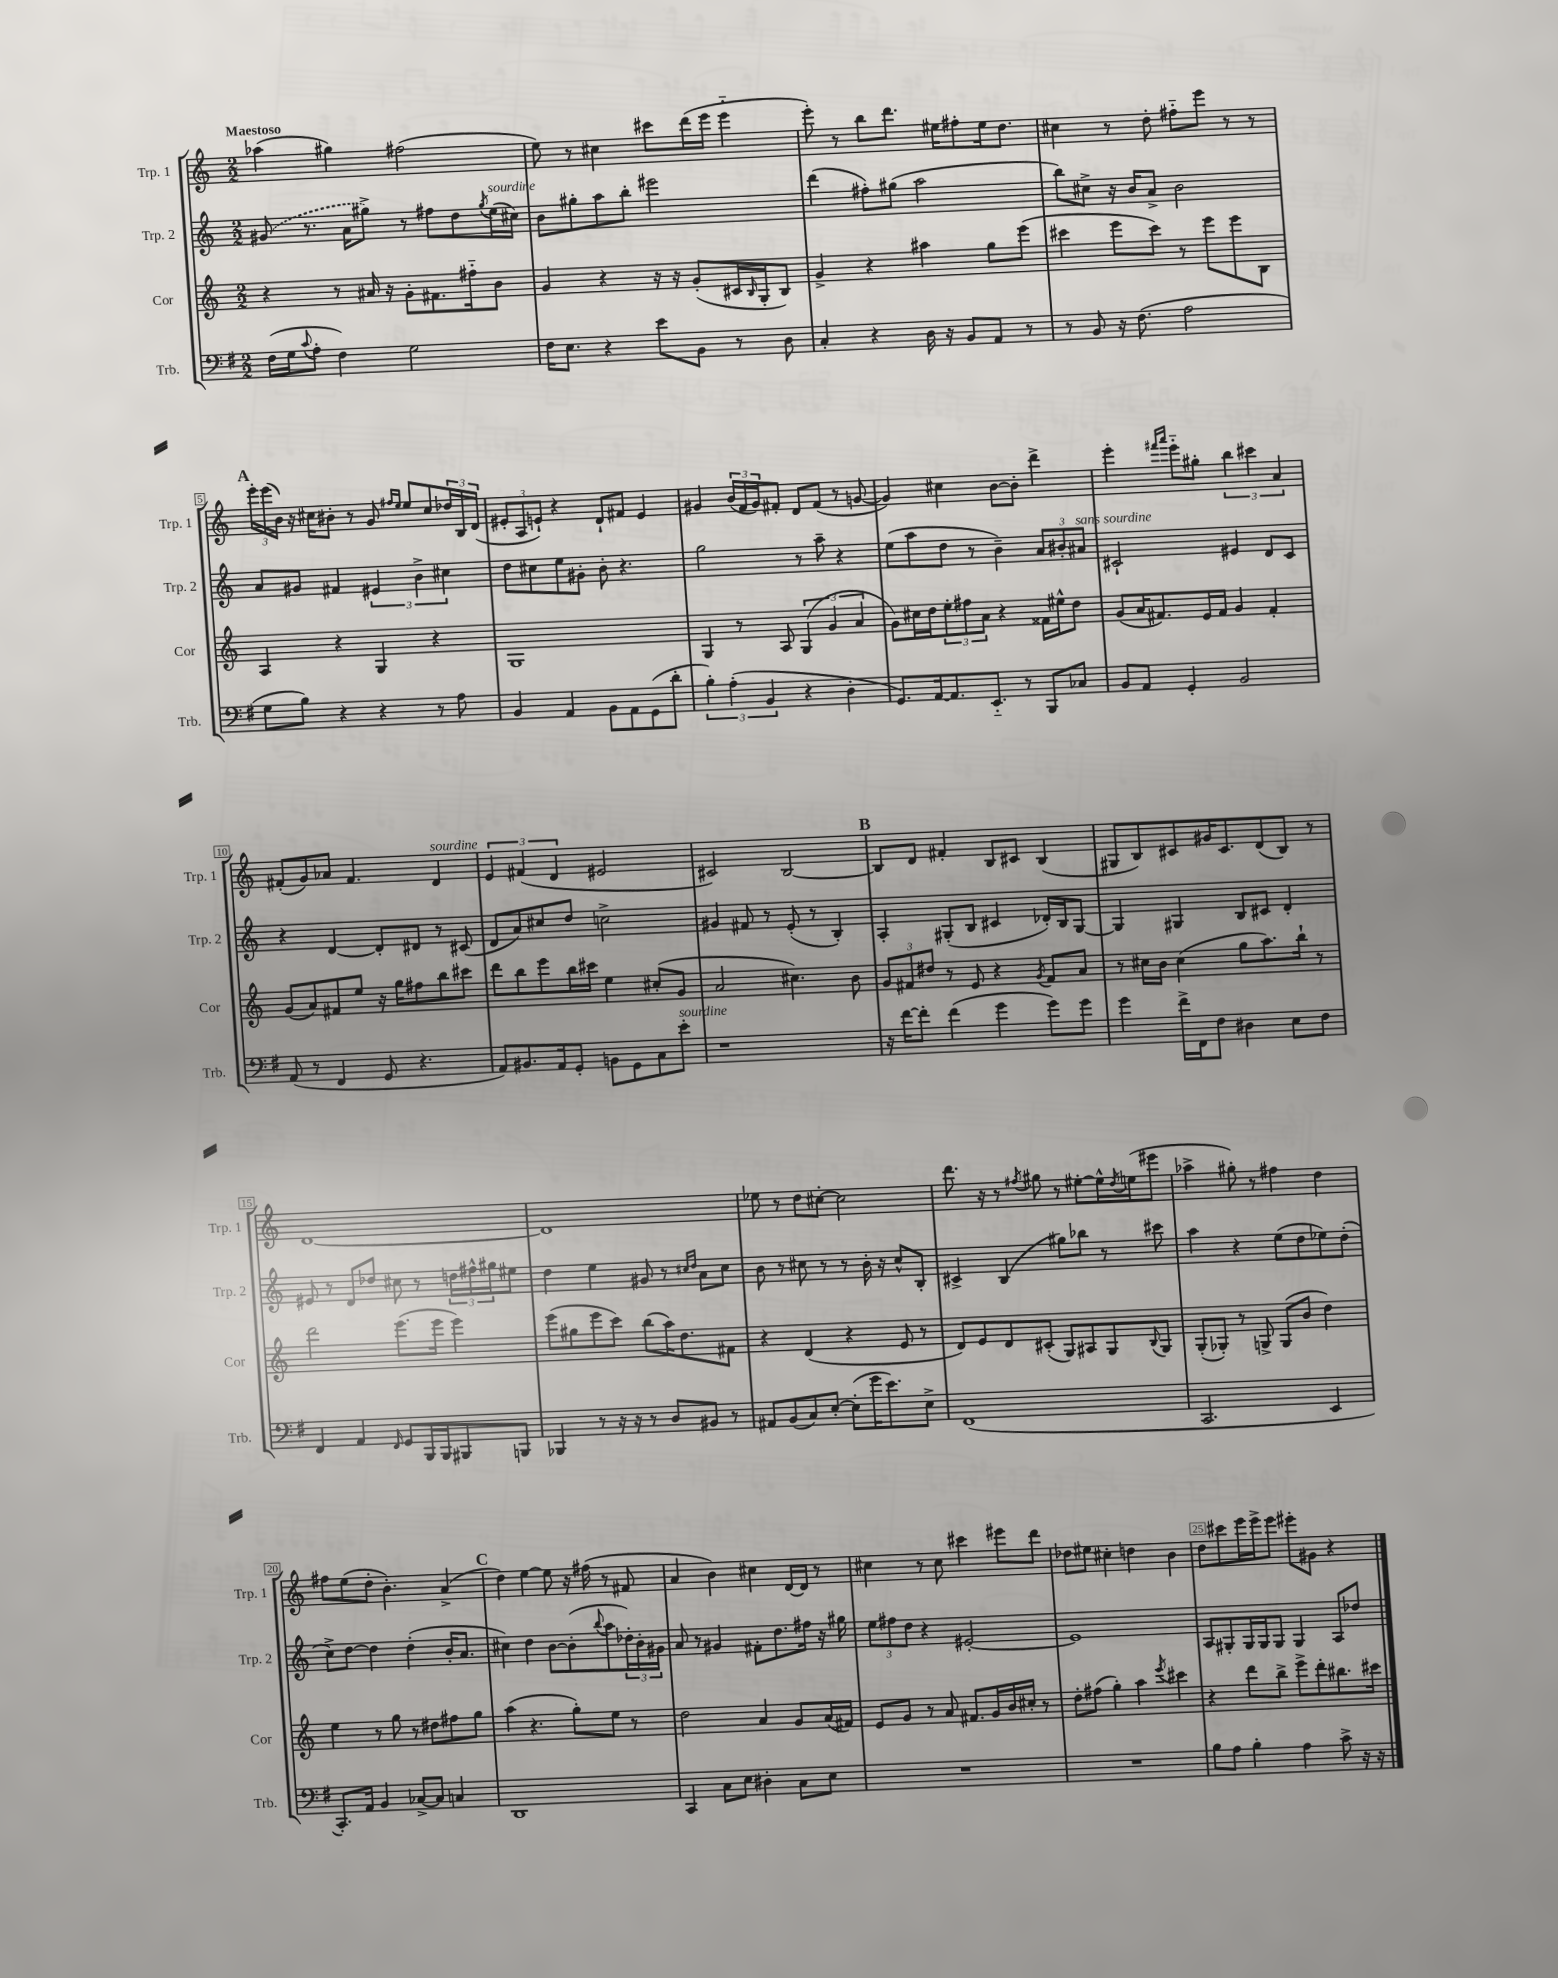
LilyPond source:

<<
\new StaffGroup <<
\new Staff = "s0" \with { instrumentName = "Trp. 1" shortInstrumentName = "Trp. 1" } {
    \clef treble \key c \major \numericTimeSignature \time 2/2 \tempo "Maestoso"
    aes''4( gis''4) fis''2( |
    e''8) r8 cis''4 cis'''8 d'''16( e'''16 e'''4-_ |
    e'''8-.) r8 b''8 d'''8. eis''16 fis''8-. eis''16 d''8. |
    cis''4 r8 d''8-. fis''8-_ e'''8 r8 r8 |
    \mark \markup { \bold "A" } \tuplet 3/2 { e'''16-. e'''16( b'16) } r16 cis''16 bis'8-. r8 g'8 \grace { fis''16 e''16 } e''8 cis''8 \tuplet 3/2 { des''16 b16 d'16( } |
    \tuplet 3/2 { eis'8-. a8 e'8-!) } r4 d'8-! fis'8 e'4 |
    gis'4 \tuplet 3/2 { b'16( f'16 gis'16) } fis'8-. d'8 fis'8( r8 g'8~ |
    g'4) cis''4 b'8~ b'8-. d'''4-> |
    e'''4-. \grace { fis'''16 a'''16 } e'''8-_ gis''8-. \tuplet 3/2 { b''4 cis'''4 a'4 } |
    fis'8-.( g'8) aes'8 fis'4. d'4^\markup { \italic "sourdine" } |
    \tuplet 3/2 { e'4 fis'4( d'4 } eis'2 |
    cis'2) b2~ |
    \mark \markup { \bold "B" } b8 d'8 fis'4-. b8 cis'8 b4( |
    gis8 b8) cis'8 gis'16 cis'8. d'8( b8) r8 |
    d'1~ |
    d'1 |
    ees''8 r8 d''8 cis''8~-. cis''2 |
    d'''8. r16 r8 \acciaccatura { fis''8 } gis''8 r8 eis''8~-. eis''16-^ \acciaccatura { d''8 } e''16( eis'''8 |
    aes''4-> gis''8-.) r8 fis''4 d''4 |
    fis''8 e''8( d''8-. b'4.-.) a'4->( |
    \mark \markup { \bold "C" } d''4) e''4~ e''8 r16 fis''16( r8 fis'8 |
    a'4 b'4) cis''4 d'16~ d'16 r8 |
    cis''4 r8 cis''8 cis'''4 eis'''8 d'''8 |
    des''8 eis''8 cis''4-. d''4 b'4 |
    d''8 cis'''8 e'''16 e'''16-> e'''8 eis'''8-. gis'8 r4 \bar "|." |
}
\new Staff = "s1" \with { instrumentName = "Trp. 2" shortInstrumentName = "Trp. 2" } {
    \clef treble \key c \major \numericTimeSignature \time 2/2
    \once \slurDashed gis'8( r8. a'16 gis''8->) r8 fis''8 d''8 \acciaccatura { gis''8 } e''16^\markup { \italic "sourdine" }( cis''16) |
    b'8 gis''8-. a''8 b''8-. eis'''2 |
    d'''4( fis''8-.) gis''8( a''2 |
    b''8) cis''8-> r16 b'16 a'8-> b'2 |
    \mark \markup { \bold "A" } a'8 gis'8 fis'4 \tuplet 3/2 { eis'4 b'4-> cis''4 } |
    d''8 cis''8 e''8 gis'8-. b'8-. r4. |
    g''2 r8 a''8-- r4 |
    e''8( a''8 d''8 r8 b'4--) \tuplet 3/2 { a'8 bis'8-. ais'8^\markup { \italic "sans sourdine" } } |
    cis'2-! eis'4 d'8 cis'8 |
    r4 d'4~ d'8-. dis'8 r8 cis'8( |
    d'8 a'8) cis''8 d''8 c''2-> |
    gis'4 fis'8 r8 e'8-.( r8 b4-.) |
    \mark \markup { \bold "B" } a4-. gis8-.( b8 cis'4 des'16-.) b16 gis8~ |
    gis4 gis4 b8 cis'8 d'4-. |
    eis'8 r8 d'8 des''8 cis''8 r8 \tuplet 3/2 { d''16 fis''16-^ gis''16 } eis''8 |
    d''4 e''4 gis'8 r8 \grace { cis''16 d''16 } a'8 cis''8 |
    b'8 r8 cis''8 r8 r8 b'16-. r16 cis''8-^ b8-. |
    cis'4-> b4( gis''8) bes''8 r8 cis'''8 |
    a''4 r4 e''8( d''8 ees''8) d''8-.( |
    c''8->) d''8~ d''4 d''4-.( b'16-. a'8. |
    \mark \markup { \bold "C" } cis''4) d''4 b'8~ b'8-.( \appoggiatura { b''8 } a''8 \tuplet 3/2 { des''16-.) b'16-. gis'16 } |
    a'8 r8 gis'4 fis'8-. d''8. fis''16 r16 gis''16 |
    \tuplet 3/2 { e''8 fis''8 d''8 } r4 eis'2~-. |
    eis'1 |
    a8 gis8-. gis16 gis16 gis8 gis4 a8 des''8 \bar "|." |
}
\new Staff = "s2" \with { instrumentName = "Cor" shortInstrumentName = "Cor" } {
    \clef treble \key c \major \numericTimeSignature \time 2/2
    r4 r8 ais'16 r16 g'8-. fis'8. fis''16-_ b'8 |
    g'4 r4 r16 r16 g'8-.( cis'16 \grace { b16 } g16-. b8) |
    g'4-> r4 ais''4 g''8 e'''8( |
    cis'''4 e'''8 cis'''8) r8 e'''8 e'''8 b8 |
    \mark \markup { \bold "A" } a4 r4 g4 r4 |
    g1 |
    g4 r8 a8 \tuplet 3/2 { g4( g'4 a'4 } |
    g'8) cis''16 d''16 \tuplet 3/2 { e''8-. fis''8 a'8 } r4 fisis'16 eis''16-^ d''8 |
    g'8( a'16 fis'8.) e'16 fis'16 g'4 fis'4-. |
    g'8( a'8) fis'8 e''8 r16 g''16 fis''8 b''8 cis'''8 |
    d'''8 b''8 e'''8 b''16 cis'''16 e''4 cis''8-.( g'8 |
    a'2 cis''4.) b'8 |
    \mark \markup { \bold "B" } \tuplet 3/2 { g'8 fis'8 dis''8 } r8 e'8 r4 \acciaccatura { g'8 } fis'8 a'8 |
    r8 cis''16 b'16 cis''4( g''8 a''8.) b''16-! r8 |
    d'''2 e'''8.( e'''16 e'''4) |
    e'''8( gis''8 e'''8 c'''8) b''8( a''16) d''8. fis'8 |
    r4 d'4( r4 e'8 r8 |
    d'8) e'8 d'8 cis'8-.( g8) ais8 g8 \appoggiatura { b8 } g8 |
    g8-.( ges8-.) r8 g8-> g8( b'8 d''4) |
    e''4 r8 g''8 r8 dis''8 fis''8 g''8 |
    \mark \markup { \bold "C" } a''4( r4. g''8-.) e''8 r8 |
    d''2 a'4 g'8 a'16( fis'16) |
    e'8 g'8 r8 a'8 fis'8. g'16 b'16 cis''16-. r8 |
    d''8-. fis''8( g''4-.) a''4 \acciaccatura { e'''8 } cis'''4 |
    r4 d'''8 b''8-> e'''8-> d'''8-. bis''8. cis'''16 \bar "|." |
}
\new Staff = "s3" \with { instrumentName = "Trb." shortInstrumentName = "Trb." } {
    \clef bass \key g \major \numericTimeSignature \time 2/2
    fis16( g16 \appoggiatura { c'8 } a8-. fis4) g2 |
    fis16 e8. r4 e'8 b,8 r8 d8 |
    c4-. r4 d16 r16 b,8 a,8 r8 |
    r8 b,8 r16 fis8.( a2 |
    \mark \markup { \bold "A" } g8 b8) r4 r4 r8 a8 |
    b,4 a,4 b,8 a,8 g,8( d'8-. |
    \tuplet 3/2 { b4-.) a4-.( b,4 } r4 d4-. |
    g,8.) a,16~ a,8. e,8.-_ r8 b,,8 ces8 |
    b,8 a,8 g,4-. b,2 |
    a,8( r8 fis,4 g,8 r4. |
    a,8) bis,8. a,16 g,8-. b,8 g,8 c8 e'8-.^\markup { \italic "sourdine" } |
    r1 |
    \mark \markup { \bold "B" } r16 fis'16~ fis'8-. fis'4( g'4 g'8) g'8 |
    g'4 fis'16-> fis,16 fis8 dis4 e8 fis8 |
    fis,4 a,4 \grace { fis,16 } g,8 b,,16 b,,16 bis,,8 b,,8 |
    bes,,4 r8 r16 r16 r8 d8 bis,8 r8 |
    ais,8 b,8( c8) e8~-. e8-.( g'16 e'8.) e8-> |
    fis,1( |
    c,2. e,4 |
    c,8.-.) a,16 b,4 ces8~-> ces8 c4 |
    \mark \markup { \bold "C" } d,1 |
    c,4 c8 e8 dis4-. c8 e8 |
    R1 |
    R1 |
    b8 a8 b4-. a4 c'8-> r16 r16 \bar "|." |
}
>>
>>
\layout { \context { \Score \override BarNumber.break-visibility = ##(#f #t #t) barNumberVisibility = #(every-nth-bar-number-visible 5) \override BarNumber.stencil = #(make-stencil-boxer 0.1 0.3 ly:text-interface::print) } }
